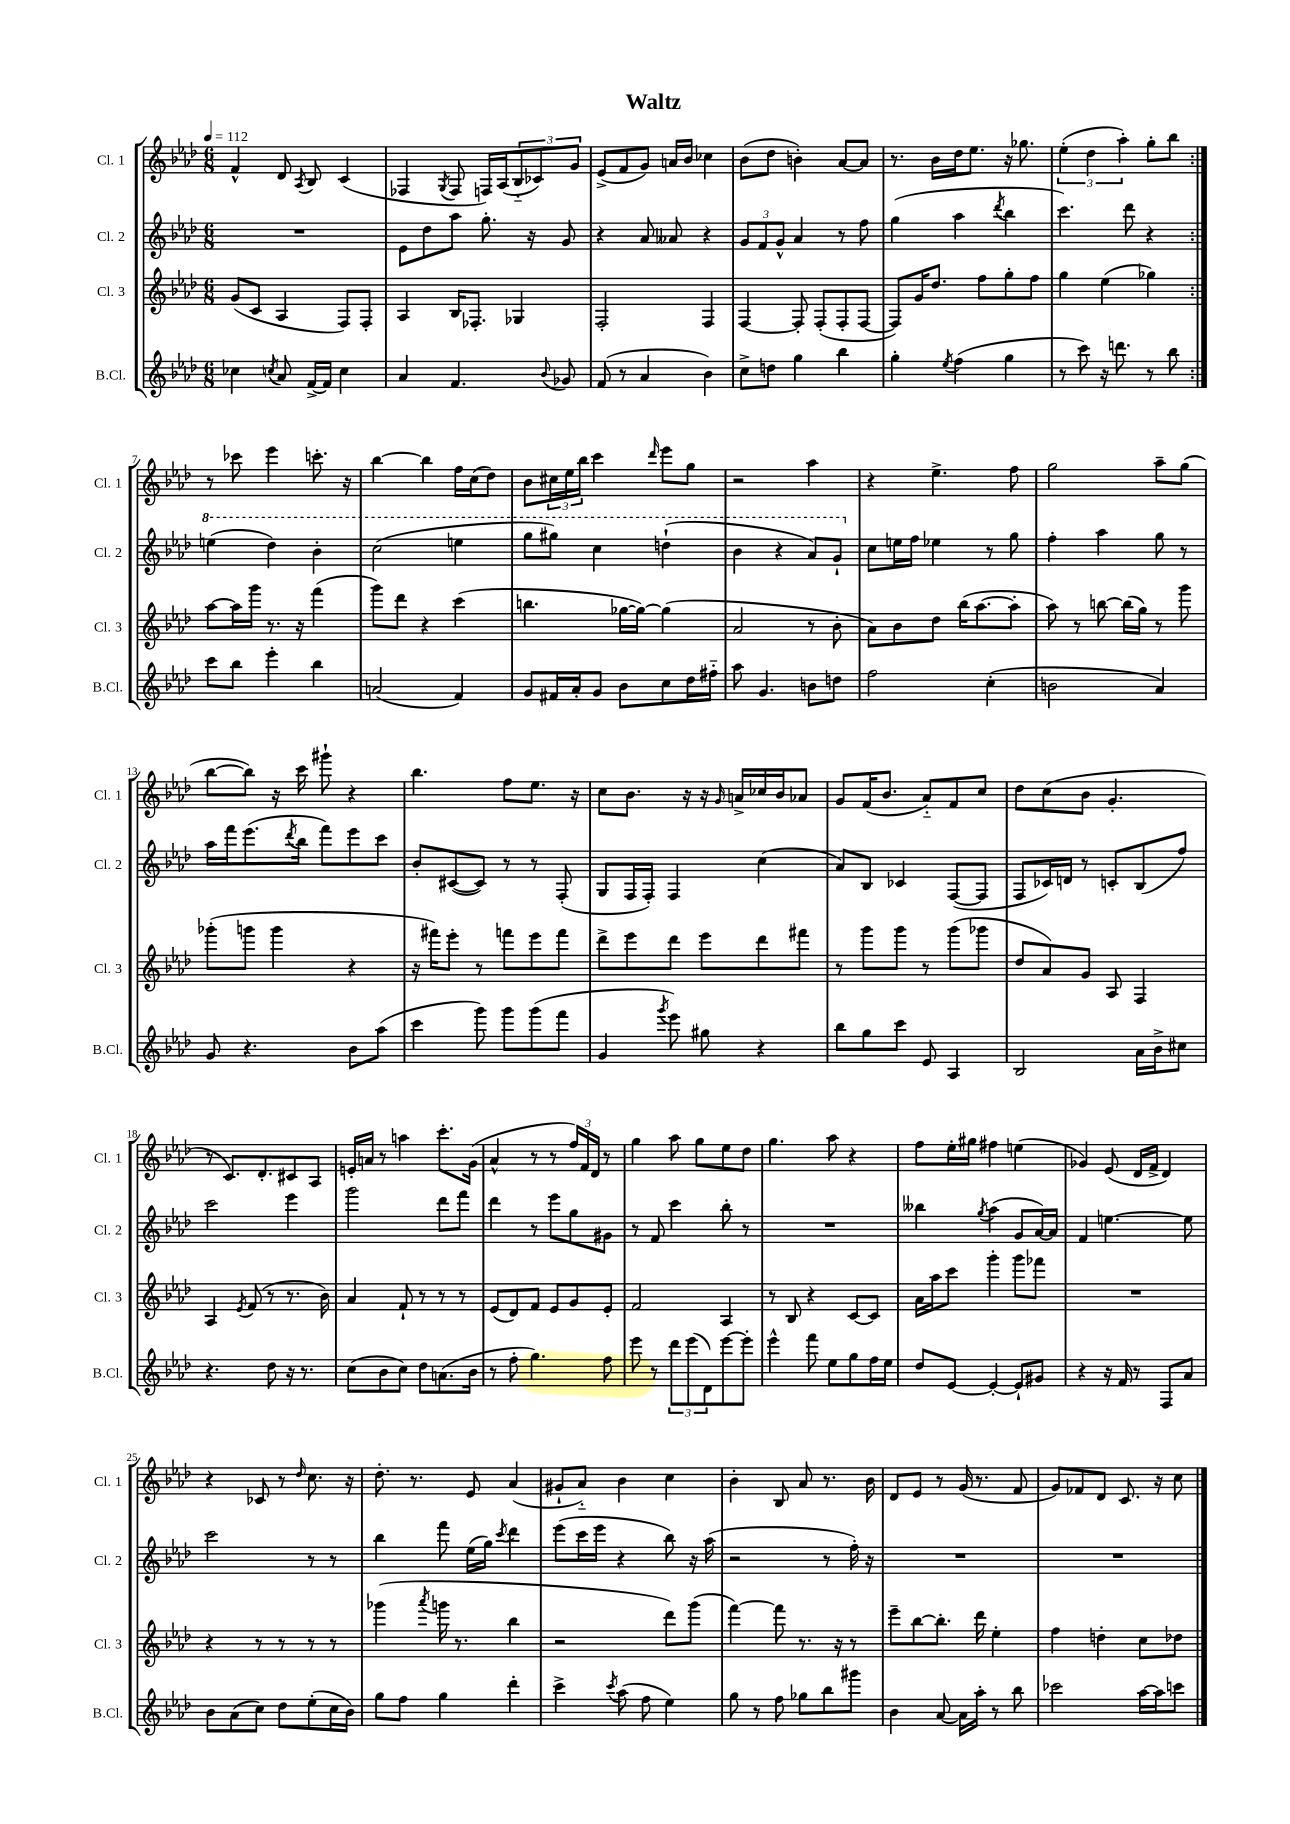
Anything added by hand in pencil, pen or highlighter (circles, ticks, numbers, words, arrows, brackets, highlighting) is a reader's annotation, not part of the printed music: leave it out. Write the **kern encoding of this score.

**kern	**kern	**kern	**kern
*staff4	*staff3	*staff2	*staff1
*clefG2	*clefG2	*clefG2	*clefG2
*k[b-e-a-d-]	*k[b-e-a-d-]	*k[b-e-a-d-]	*k[b-e-a-d-]
*M6/8	*M6/8	*M6/8	*M6/8
*MM112	*MM112	*MM112	*MM112
4cc-	(8g	2.r	4f^^
.	8c	.	.
8qcc	.	.	.
8a-	4A-	.	8d-
.	.	.	8qA-
[16f^	.	.	8B-
16f]	.	.	.
4cc	8F)	.	(4c
.	8F'	.	.
=	=	=	=
4a-	4A-	8e-	4F-
.	.	8dd-	.
.	.	.	8qG
4.f	16B-	8aa-	8F-
.	8.F-'	.	.
.	.	8.gg'	16F)
.	.	.	(16A-
.	4G-	.	12B-'~
.	.	16r	.
.	.	.	12c-)
8qqb-	.	.	.
8g-	.	8g	.
.	.	.	12g
=	=	=	=
(8f	2F'	4r	(8e-^
8r	.	.	8f
4a-	.	8a-	8g)
.	.	8a--	16a
.	.	.	16b-
4b-)	4F	4r	4cc-
=	=	=	=
8cc^	[4F	12g	(8b-
.	.	12f	.
8dd	.	.	8dd-
.	.	12g^^	.
4gg	8F']	4a-	4b')
.	(8F'	.	.
4bb-	8F'	8r	[8a-
.	[8F	8ff	8a-]
=	=	=	=
4gg'	8F])	(4gg	8.r
.	16g	.	.
.	8.dd-	.	16b-
8qee-	.	.	.
(4ff	.	4aa-	16dd-
.	.	.	8.ee-
.	8ff	.	.
.	.	8qddd-	.
4gg	8gg'	4bb-	16r
.	.	.	8.gg-
.	8ff	.	.
=	=	=	=
8r	4gg	4.ccc)	(6ee-'
8ccc)	.	.	.
.	.	.	6dd-
16r	(4ee-	.	.
8.ddd	.	.	.
.	.	.	6aa-')
.	.	8ddd-	.
8r	4gg-)	4r	8gg'
8bb-	.	.	8bb-
=:|!	=:|!	=:|!	=:|!
8ccc	[8aa-	(4eee	8r
8bb-	16aa-]	.	8ccc-
.	16ggg	.	.
4eee-'	8.r	4ddd-)	4eee-
.	16r	.	.
4bb-	(4fff	4bb-'	8.ccc'
.	.	.	16r
=	=	=	=
(2a	8ggg)	(2ccc	[4bb-
.	8ddd-	.	.
.	4r	.	4bb-]
4f)	(4ccc	4eee	16ff
.	.	.	(16cc
.	.	.	8dd-)
=	=	=	=
8g	4.bb	8ggg	8b-
16f#	.	8ggg#)	24cc#
.	.	.	24ee-
16a-'	.	.	.
.	.	.	24bb-
8g	.	4ccc	4ccc
8b-	[16gg-	.	.
.	16gg-_)	.	.
.	.	.	16qqddd-
8cc	(4gg-]	(4ddd`	8eee-
16dd-	.	.	8gg
16ff#'~	.	.	.
=	=	=	=
8aa-	2a-	4bb-	2r
4.g	.	.	.
.	.	4r	.
8b	8r	8aa-)	4aa-
8dd	8b-'	8gg`	.
=	=	=	=
2ff	8a-)	8cc	4r
.	8b-	16ee	.
.	.	16ff	.
.	8dd-	4ee-	4.ee-^
.	(16bb-	.	.
.	[8.aa-	.	.
(4cc'	.	8r	.
.	8aa-']	8gg	8ff
=	=	=	=
2b	8aa-)	4ff'	2gg
.	8r	.	.
.	[8bb	4aa-	.
.	(16bb]	.	.
.	16gg)	.	.
4a-)	8r	8gg	8aa-~
.	8ggg	8r	(8gg
=	=	=	=
8g	(8ggg-'	16aa-	[8bb-
.	.	16fff	.
4.r	8ggg	(8.eee-	8bb-])
.	4ggg	.	16r
.	.	8qddd-	.
.	.	16bb-	16ccc
.	.	8fff)	8ggg#`
8b-	4r	8eee-	4r
(8aa-	.	8ccc	.
=	=	=	=
4ccc	16r	8b-'	4.bb-
.	16fff#)	.	.
.	8eee-'	([8c#	.
8ggg)	8r	8c#])	.
8ggg	8fff	8r	8ff
(8ggg	8eee-	8r	8.ee-
8fff	8fff	(8F'	.
.	.	.	16r
=	=	=	=
4g	8ddd-^	8G	8cc
.	8eee-	16F	8.b-
.	.	16F')	.
8qggg	.	.	.
8eee-)	8ddd-	4F	.
.	.	.	16r
8gg#	8eee-	.	16r
.	.	.	16qqg
.	.	.	16a^
4r	8ddd-	(4cc	16cc-
.	.	.	16b-
.	8fff#	.	8a-
=	=	=	=
8bb-	8r	8a-)	8g
8gg	8ggg	8B-	(16f
.	.	.	8.b-
8ccc	8ggg	4c-	.
8e-	8r	.	8a-'~)
4A-	(8ggg	([8F	8f
.	8ggg-	8F]	8cc
=	=	=	=
2B-	8dd-	8F	8dd-
.	8a-)	16c-)	(8cc
.	.	16d	.
.	8g	8r	8b-
.	8A-	8c'	4.g'
16a-	4F	(8B-	.
16b-^	.	.	.
8cc#	.	8ff)	.
=	=	=	=
4.r	4A-	2ccc	8r
.	.	.	8.c)
.	8qe-	.	.
.	(8f	.	.
.	.	.	8.d-'
8dd-	8r	.	.
16r	8.r	4eee-	8c#
8.r	.	.	.
.	.	.	8A-
.	16b-)	.	.
=	=	=	=
(8cc	4a-	2ggg	16e'
.	.	.	16a
8b-	.	.	8r
8cc)	8f`	.	4aa
8dd-	8r	.	.
(8.a	8r	8ddd-	8.ccc'
.	8r	8fff	.
16b-	.	.	(16g
=	=	=	=
8r	(8e-	4ddd-	4a-^^
8ff'	8d-)	.	.
4.gg)	8f	8r	8r
.	8e-	8eee-	8r
.	8g	8gg	24ff)
.	.	.	24f
.	.	.	24d-
8ff	8e-'	8g#	8r
=	=	=	=
8eee-	2f	8r	4gg
8r	.	8f	.
12ddd-	.	4ccc	8aa-
(12eee-	.	.	.
.	.	.	8gg
12d-)	.	.	.
[8eee-	4A-	8bb-'	8ee-
8eee-']	.	8r	8dd-
=	=	=	=
4eee-^^	8r	2.r	4.gg
.	8B-	.	.
8fff	4r	.	.
8ee-	.	.	8aa-
8gg	[8c	.	4r
16ff	8c]	.	.
16ee-	.	.	.
=	=	=	=
8dd-	16a-	4bb--	8ff
.	16aa-	.	.
[8e-	8ccc	.	16ee-'
.	.	.	16gg#
.	.	8qgg	.
4e-'_	4ggg'	(4aa-	4ff#
8e-`]	8ggg	8g	(4ee
8g#	8fff-	[16a-)	.
.	.	16a-]	.
=	=	=	=
4r	2.r	4f	4g-)
16r	.	[4.ee	(8e-
16f	.	.	.
8r	.	.	16d-
.	.	.	16f^
8F	.	.	4d-)
8a-	.	8ee]	.
=	=	=	=
8b-	4r	2ccc	4r
(8a-	.	.	.
8cc)	8r	.	8c-
8dd-	8r	.	8r
.	.	.	16qqdd-
(8ee-'	8r	8r	8.cc
16cc	8r	8r	.
16b-)	.	.	16r
=	=	=	=
8gg	(4ggg-	4bb-	8.dd-'
8ff	.	.	.
.	.	.	8.r
.	8qaaa-	.	.
4gg	16ggg	8fff	.
.	8.r	.	.
.	.	(16ee-	8e-
.	.	16gg)	.
.	.	8qccc	.
4ddd-'	4bb-	4ddd-	(4a-
=	=	=	=
4ccc^	2r	(8eee-	8g#`
.	.	16ccc	8a-'~)
.	.	16eee-	.
8qccc	.	.	.
(8aa-	.	4r	4b-
8ff	.	.	.
4ee-)	8ddd-)	8bb-)	4cc
.	(8ggg	16r	.
.	.	(16aa-	.
=	=	=	=
8gg	[4fff)	2r	4b-'
8r	.	.	.
8ff	8fff]	.	8B-
8gg-	8.r	.	8a-
8bb-	.	8r	8.r
.	16r	.	.
8ggg#	8r	16ff')	.
.	.	16r	16b-
=	=	=	=
4b-	8eee-~	2.r	8d-
.	[8bb-	.	8e-
[8a-	8.bb-']	.	8r
16a-]	.	.	(16g
16aa-'	16ddd-	.	8.r
8r	4ee-'	.	.
8bb-	.	.	8f
=	=	=	=
2ccc-	4ff	2.r	8g)
.	.	.	8f-
.	4dd'	.	8d-
.	.	.	8.c
[16aa-	8cc	.	.
16aa-]	.	.	16r
8ccc	8dd-	.	8cc
==	==	==	==
*-	*-	*-	*-
